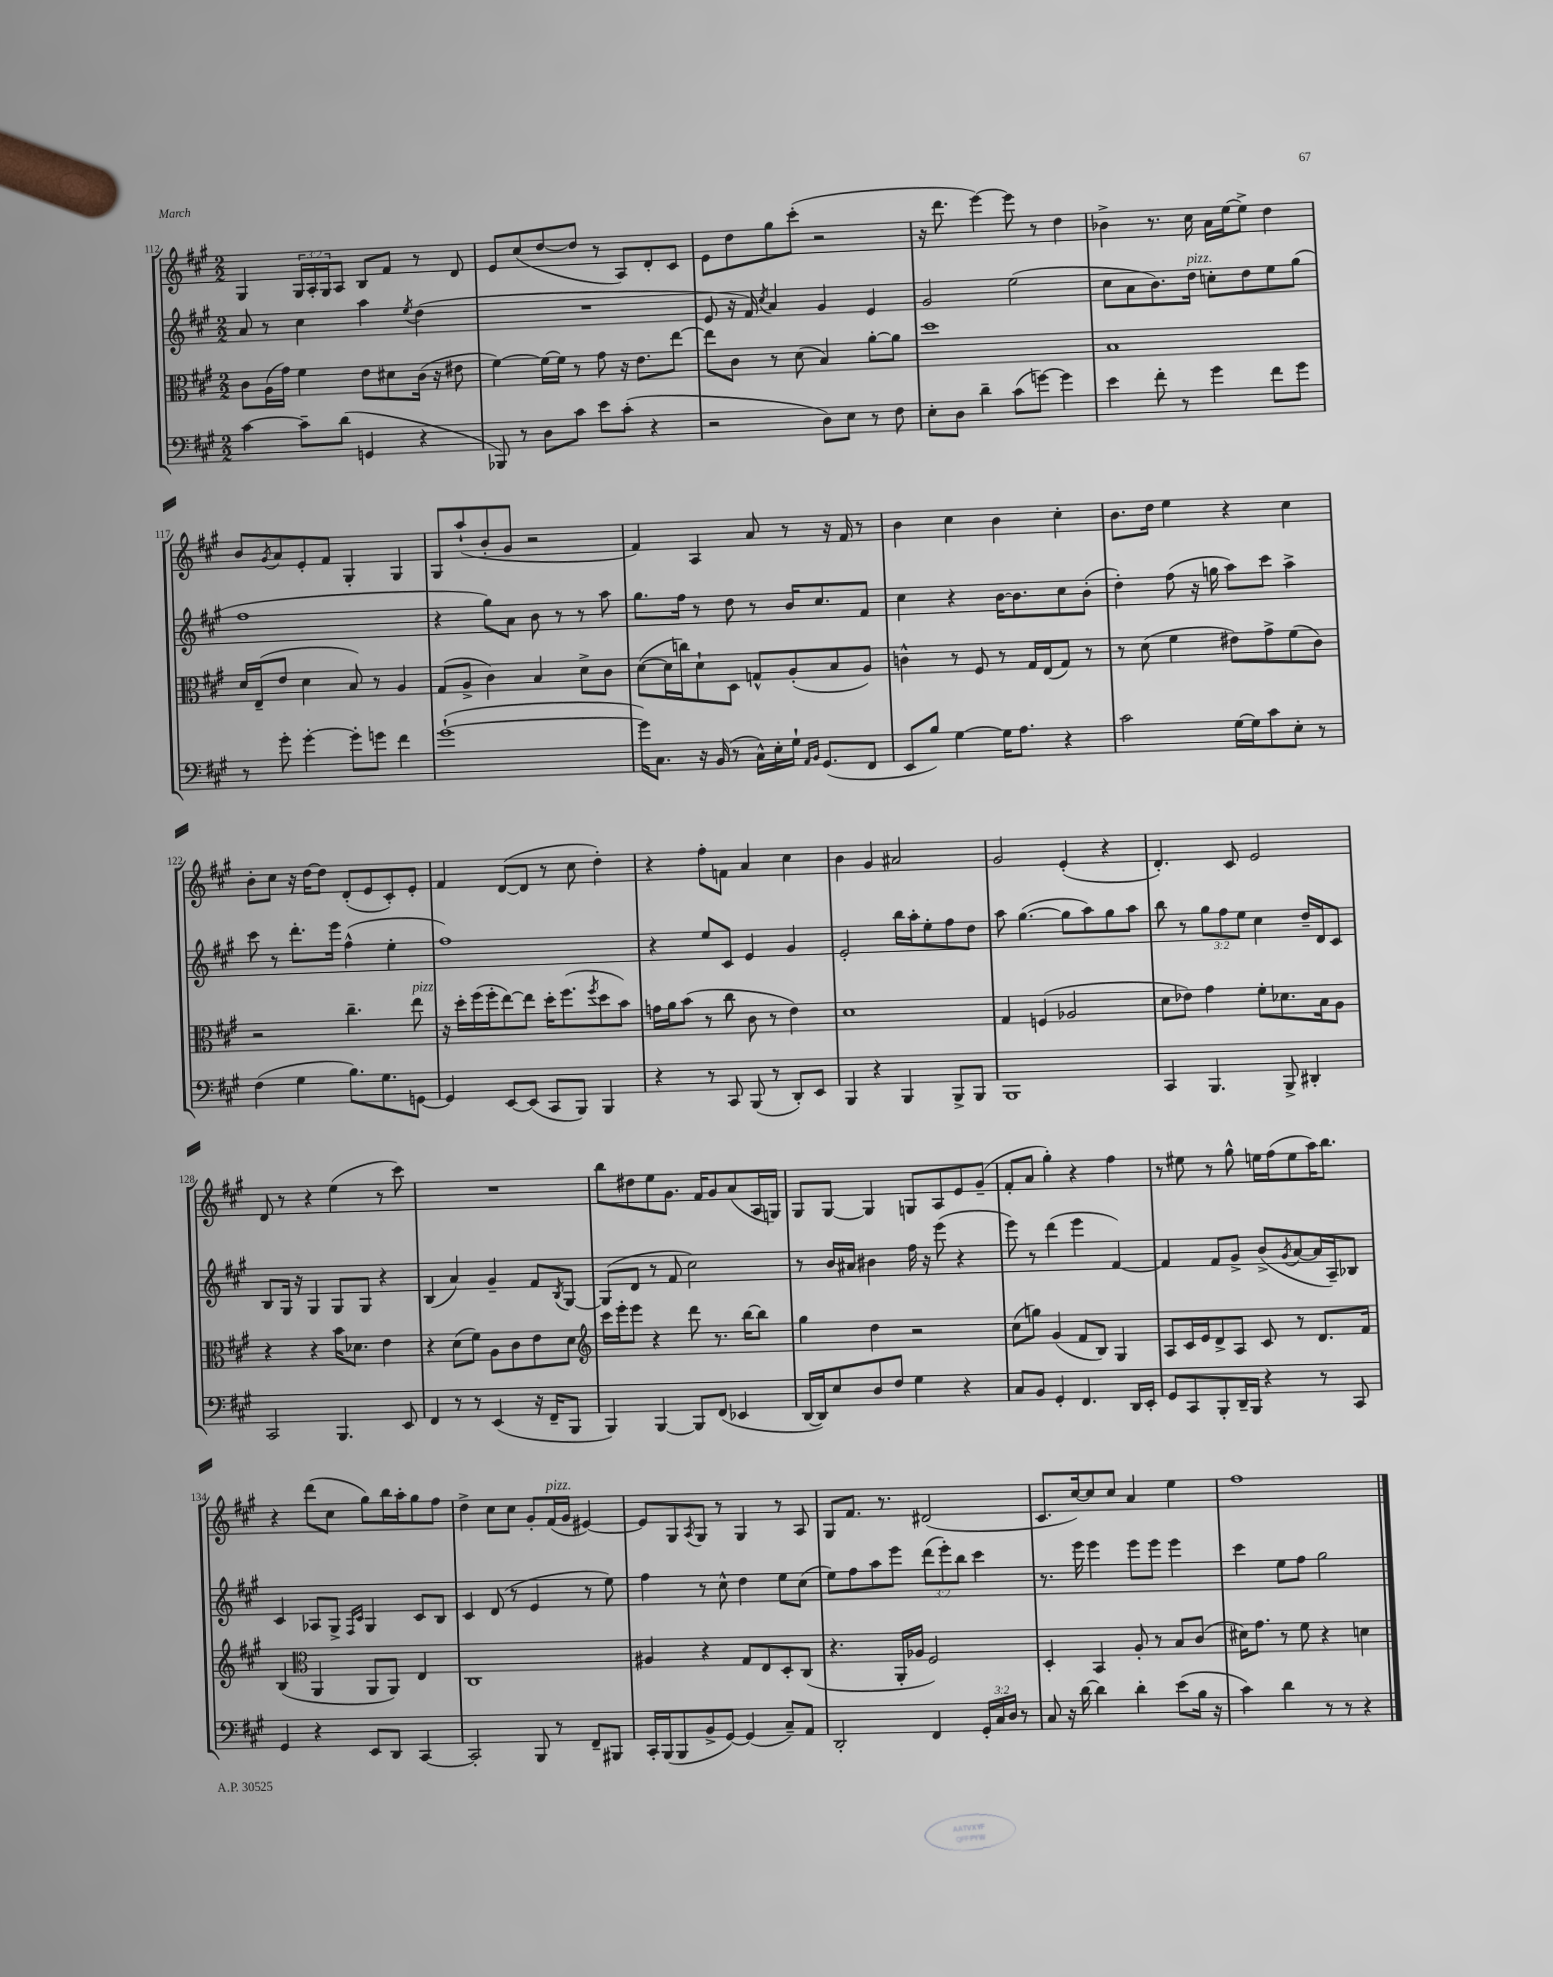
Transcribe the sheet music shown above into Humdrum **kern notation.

**kern	**kern	**kern	**kern
*part4	*part3	*part2	*part1
*staff4	*staff3	*staff2	*staff1
*clefF4	*clefC3	*clefG2	*clefG2
*k[f#c#g#]	*k[f#c#g#]	*k[f#c#g#]	*k[f#c#g#]
*M2/2	*M2/2	*M2/2	*M2/2
=112	=112	=112	=112
[4c#\	8c#\L	8a/	4G#/
.	(16A\L	8r	.
.	16g#\JJ)	.	.
8c#~\L]	4f#\	4cc#\	24G#/LL
.	.	.	24A'/
.	.	.	24G#/J
(8d\J	.	.	8A/J
4GGn/	8e\L	4aa\	8B/L
.	8d#X\	.	8f#/J
.	.	8qee/	.
4r	(16c#\Jk	(4dd\	8r
.	16r	.	.
.	8e#X\	.	8d/
=113	=113	=113	=113
8BBB-X/)	[4f#\)	1r	8e/L
8r	.	.	(8cc#/
8D\L	16f#\LL_	.	[8dd/
.	16f#\JJ]	.	.
8c#\J	8r	.	8dd/J]
8e\L	8g#\	.	8r
(8c#'\J	16r	.	8A/L)
.	8.e\L	.	.
4r	.	.	8d'/
.	[8ee\J	.	8c#/J
=114	=114	=114	=114
2r	8ee\L]	8e/	8e\L
.	8c#\J	16r	8dd\
.	.	16f#/)	.
.	.	8qcc#/	.
.	8r	4a/	8gg#\
.	(8d\	.	(8ccc#'\J
8D\L)	4B/)	4g#/	2r
8E\J	.	.	.
8r	[8a'\L	4e/	.
8F#\	8a\J]	.	.
=115	=115	=115	=115
8E'\L	1dd	2g#/	16r
.	.	.	8.ddd\
8D\J	.	.	.
4d~\	.	.	[4eee\)
(8c#\L	.	(2ee\	8eee\]
[8gn\J)	.	.	8r
4g\]	.	.	4dd\
=116	=116	=116	=116
4e\	1B	8cc#\L	4b-X^\
.	.	8a\	.
8f#'\	.	8.b\)	8.r
8r	.	.	.
!	!	!LO:TX:a:i:t=pizz.	!
.	.	16dd\Jk	16cc#\
4g#\	.	8ccn'\L	16a\LL
.	.	.	[16ee\J
.	.	8dd\	8ee^\J]
8f#\L	.	8ee\	4dd\
8g#\J	.	(8gg#\J	.
!!LO:LB:g=z
=117	=117	=117	=117
8r	16d/LL	1ff#	8b/L
.	(16E~/J	.	.
.	.	.	8qg#/
8g#'\	8e/J	.	8a/
[4g#'\	4d\	.	8e'/
.	.	.	8f#/J
8g#'\L]	8B/)	.	4G#'/
8gn\J	8r	.	.
4f#\	4A/	.	4G#/
=118	=118	=118	=118
([1g#`	(8G#/L	4r	8G#/L
.	8A^/J	.	(8aa`/
.	4c#\)	8gg#\L)	8b'/
.	.	8a\J	8g#/J
.	4B/	8b\	2r
.	.	8r	.
.	8d^\L	8r	.
.	8c#\J	8aa\	.
=119	=119	=119	=119
16g#\KL])	([8d\L	8.gg#\L	4f#/)
8.C#\J	.	.	.
.	16d\L]	.	.
.	16ccn\J)	16ff#\Jk	.
16r	8d`\	8r	4A/
(16BB/	.	.	.
8r	8D\J	8dd\	.
16C#^^\LL)	8Gn^^/L	8r	8a/
16E'\	.	.	.
16G#`\JJ	(8A'/	16b/KL	8r
16qqAA/LL	.	.	.
16qqBB/JJ	.	.	.
(8.GG#/L	.	8.cc#/	.
.	8B/	.	16r
.	.	.	16f#/
8FF#/J	8A/J)	8f#/J	8r
=120	=120	=120	=120
8EE/L	4cn^^\	4cc#\	4b\
8B/J)	.	.	.
[4G#\	8r	4r	4cc#\
.	8F#/	.	.
16G#\KL]	8r	[16b\KL	4b\
8.A\J	.	8.b\]	.
.	16G#/LL	.	.
.	(16E/J	.	.
4r	8G#/J)	8cc#\	4cc#'\
.	8r	(8b'\J	.
=121	=121	=121	=121
2c#\	8r	4dd'\)	8.b\L
.	(8d\	.	.
.	.	.	16dd\Jk
.	4f#\	(8ff#\	4ee\
.	.	16r	.
.	.	16ggn\	.
[16G#\LL	8e#X\L)	8aa\L)	4r
16G#\J]	.	.	.
8c#\	8g#^\	8ccc#\J	.
8E'\J	(8f#\	4aa^\	4cc#\
8r	8c#\J)	.	.
!!LO:LB:g=z
=122	=122	=122	=122
(4F#\	2r	8ccc#\	8b'\L
.	.	8r	8cc#\J
4G#\	.	8.ddd'\L	16r
.	.	.	[16dd\KL
.	.	.	8dd\J]
.	.	16eee\Jk	.
8.B\L)	4.cc#~\	(4ff#^^\	(8d'/L
.	.	.	8e/
8.G#\	.	.	.
.	.	4ee'\	8c#'/)
!	!LO:TX:a:i:t=pizz.	!	!
[8GGn\J	8ee\	.	8e'/J
=123	=123	=123	=123
4GG/]	16r	1ff#)	4f#/
.	16dd'\LL	.	.
.	(16ff#\	.	.
.	16ff#'\J	.	.
[8EE/L	[8ee\)	.	([8d/L
(8EE/J]	8ee\J]	.	8d/J]
8CC#/L	16dd'\KL	.	8r
.	(8.ff#\	.	.
8BBB/J)	.	.	8cc#\
.	8qff#/	.	.
4BBB/	8dd\	.	4dd'\)
.	8b\J)	.	.
=124	=124	=124	=124
4r	16gn\LL	4r	4r
.	16a\J	.	.
.	(8b\J	.	.
8r	8r	8ee/L	8ff#'\L
8CC#/	8cc#\	8c#/J	8fn\J
(8BBB/	8c#\	4e/	4a/
8r	8r	.	.
8DD'/L)	4e\)	4g#/	4cc#\
8EE/J	.	.	.
=125	=125	=125	=125
4BBB/	1d	2e'/	4b\
4r	.	.	4g#/
4BBB/	.	16bb\LL	2a#X/
.	.	16aa'\J	.
.	.	8ee'\	.
8BBB^/L	.	8ff#\	.
8BBB/J	.	8dd\J	.
=126	=126	=126	=126
1BBB	4G#/	8aa\	2g#/
.	.	([4.gg#\	.
.	(4Fn/	.	.
.	2A-X/	8gg#\L]	(4e'/
.	.	8aa\)	.
.	.	8gg#\	4r
.	.	8aa\J	.
=127	=127	=127	=127
4CC#/	8d\L	8bb\	4.d'/)
.	8e-X\J)	8r	.
4.BBB/	4g#\	12gg#\L	.
.	.	12ff#\	.
.	.	.	8c#/
.	.	12ee\J	.
.	8f#'\L	4cc#\	2e/
8BBB^/	8.d-X\	.	.
4DD#X'/	.	16dd~/LL	.
.	16B\k	16d/J	.
.	8A\J	8c#/J	.
!!LO:LB:g=z
=128	=128	=128	=128
2CC#/	4r	8B/L	8d/
.	.	16G#/Jk	8r
.	.	16r	.
.	4r	4G#/	4r
4.BBB/	16b\KL	8G#/L	(4ee\
.	8.d-X\J	.	.
.	.	8G#/J	.
.	4e\	4r	8r
8EE/	.	.	8ccc#\)
=129	=129	=129	=129
4FF#/	4r	(4B/	1r
8r	(8d\L	4a/)	.
8r	8f#\J)	.	.
(4EE/	8A\L	4g#~/	.
.	8c#\	.	.
16r	8e\	8f#/L	.
16FF#~/KL	.	.	.
.	.	8qB/	.
8BBB/J	8d\J	[8G#/J	.
=130	=130	=130	=130
*	*clefG2	*	*
4BBB/)	16ccc#\LL	(8G#/L]	8bb\L
.	16eee'\J	.	.
.	8eee\J	8d/J	8dd#X\
[4BBB/	4r	8r	8ee\
.	.	8f#/	8.g#\J
8BBB/L]	8ddd\	2cc#\)	.
.	.	.	16f#/KL
(8FF#/J	8.r	.	8g#/
4EE-X/	.	.	(8a/
.	[16bb\KL	.	.
.	8bb\J]	.	16A/L
.	.	.	16Gn/JJ)
=131	=131	=131	=131
[16DD/LL	4gg#\	8r	8G#/L
16DD/J])	.	.	.
8E/	.	16b/LL	[8G#/J
.	.	16a#X/JJ	.
8D/	4dd\	4b#X\	4G#/]
8F#/J	.	.	.
4G#\	2r	16ff#\	8Gn/L
.	.	16r	.
.	.	(8eee\	8A/
4r	.	4r	8e/
.	.	.	(8g#~/J
=132	=132	=132	=132
8C#/L	(8cc#\L	8eee\)	8f#'/L
8BB/J	8ggn\J)	8r	8a/J
4GG#'/	(4g#/	(4ddd\	4gg#'\)
4.FF#/	8f#/L	4eee\	4r
.	8B/J)	.	.
.	4G#/	[4f#/)	4ff#\
16DD/LL	.	.	.
16EE'/JJ	.	.	.
=133	=133	=133	=133
8GG#/L	8A/L	4f#/]	8r
8CC#/	16c#/L	.	8ee#X\
.	16e/J	.	.
8BBB'/	8d^/	8f#/L	8r
16DD~/L	8A/J	8g#^/J	8gg#^^\
16BBB/JJ	.	.	.
4r	8c#/	(8b^/L	16een\LL
.	.	.	(16ff#\J
.	.	8qg#/	.
.	8r	[8a/	8ee\
8r	8.d/L	16a/L]	16aa\K)
.	.	16A~/J)	8.bb\J
8CC#/	.	8B-X/J	.
.	16f#/Jk	.	.
!!LO:LB:g=z
=134	=134	=134	=134
4GG#/	(4B/	4c#/	4r
*	*clefC3	*	*
4r	4AA/	8A-X/L	(8ddd\L
.	.	8G#^/J	8cc#\J
.	.	16qqF#/LL	.
.	.	16qqc#/JJ	.
8EE/L	8AA/L	4G#/	8gg#\L)
8DD/J	8AA/J)	.	16bb\L
.	.	.	16aa'\J
[4CC#/	4E/	8c#/L	8gg#\
.	.	8B/J	8ff#\J
=135	=135	=135	=135
2CC#'/]	1C#	4c#/	4dd^\
.	.	(8d/	8cc#\L
.	.	8r	8cc#\J
8BBB/	.	4e/	8g#'/L
!	!	!	!LO:TX:a:i:t=pizz.
8r	.	.	(16f#/L
.	.	.	16g#/JJ
8FF#~/L	.	8r	[4e#X/)
8BBB#X/J	.	8ee\)	.
=136	=136	=136	=136
16CC#'/LL	4A#X/	4ff#\	8e#/L]
(16BBB/J	.	.	.
8BBB/	.	.	8G#/
.	.	.	8qA/
8BB^/	4r	8r	8G#/J
[8GG#/J)	.	8cc#^^\	8r
(4GG#/]	8G#/L	4dd\	4G#/
.	8E/	.	.
8C#~/L)	8D'/	8ee\L	8r
8AA/J	(8C#/J	(8cc#\J	8A/
=137	=137	=137	=137
2DD'/	4.r	8ee\L)	8G#/L
.	.	8ff#\	8.f#/J
.	.	8aa\	.
.	.	.	8.r
.	16AA'/LL	8eee\J	.
.	16A-X/JJ	.	.
4FF#/	2F#/)	(12ddd\L	(2d#X/
.	.	12eee'\)	.
.	.	12bb\J	.
24GG#'/LL	.	4ccc#\	.
24C#/	.	.	.
24D/JJ	.	.	.
8r	.	.	.
=138	=138	=138	=138
8C#/	4D'/	8.r	8.c#/L
16r	.	.	.
[16d\	.	16eee\	[16cc#/k)
4d\]	4BB/	4eee\	8cc#/]
.	.	.	8cc#/J
4d'\	8A'/	8eee\L	4a/
.	8r	8eee\J	.
(8e\L	8B/L	4eee\	4ee\
16B\Jk	(8c#/J	.	.
16r	.	.	.
=139	=139	=139	=139
4c#\)	16d#X\KL)	4ccc#\	1ff#
.	8.g#\J	.	.
4d\	8r	8ee\L	.
.	8f#\	8ff#\J	.
8r	4r	2gg#\	.
8r	.	.	.
4r	4dn\	.	.
==	==	==	==
*-	*-	*-	*-
